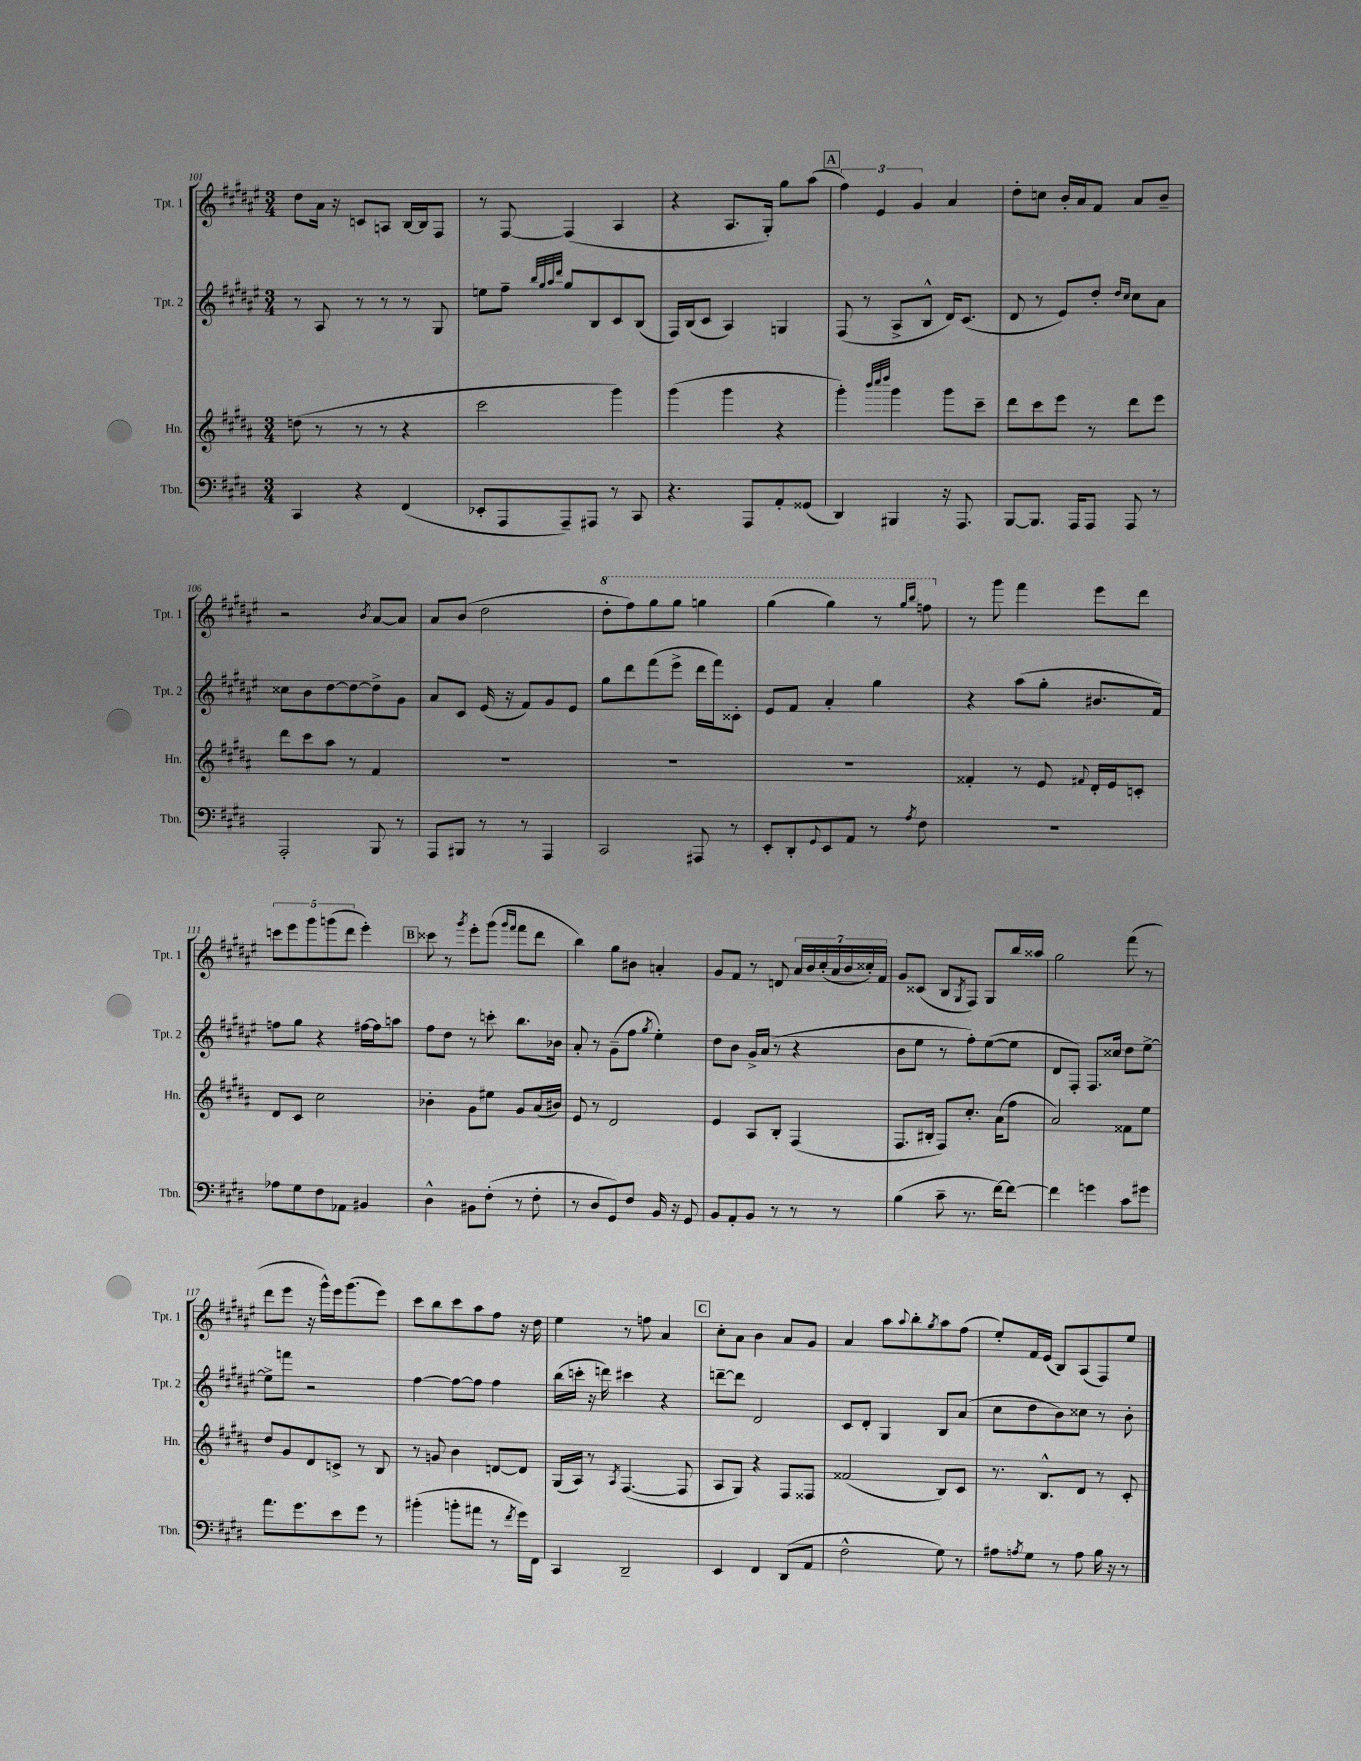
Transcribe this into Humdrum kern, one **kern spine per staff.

**kern	**kern	**kern	**kern
*staff4	*staff3	*staff2	*staff1
*clefF4	*clefG2	*clefG2	*clefG2
*k[f#c#g#d#]	*k[f#c#g#d#a#]	*k[f#c#g#d#a#e#]	*k[f#c#g#d#a#e#]
*M3/4	*M3/4	*M3/4	*M3/4
4CC#	(8dd	8r	8dd#
.	8r	8A#	16a#
.	.	.	16r
4r	8r	8r	8c
.	8r	8r	8A
(4FF#	4r	8r	[16B
.	.	.	16B]
.	.	8G#	8F#
=	=	=	=
8EE-'	2ccc#	8ee	8r
8AAA	.	8ff#~	[8F#
.	.	32qqbb	.
.	.	32qqgg#	.
.	.	32qqaa#	.
.	.	32qqddd#	.
8AAA~)	.	8gg#	(4F#]
8AAA#	.	8B	.
8r	4ggg#)	8c#	4A#
8CC#	.	(8B	.
=	=	=	=
4.r	(4ggg#	16F#)	4r
.	.	(16B	.
.	.	8c#	.
.	4ggg#	4A#)	8.A#
8AAA	.	.	.
.	.	.	16G#')
8AA'	4r	4G	8gg#
(8GG##	.	.	(8aa#
=	=	=	=
4DD#)	4ggg#')	(8F#	6ff#)
.	.	8r	.
.	.	.	6e#
.	32qqbbb	.	.
.	32qqcccc#	.	.
.	32qqdddd#	.	.
4BBB#	4ggg#	8A#^	.
.	.	.	6g#
.	.	8B^^	.
16r	8ggg#	16d#)	4a#
8.AAA	.	(8.c#	.
.	8ccc#~	.	.
=	=	=	=
[8BBB	8ddd#	8d#	8dd#'
8.BBB]	8ccc#	8r	8cc
.	8eee	8e#)	16b'
16AAA	.	.	16a#
8AAA	8r	8dd#'	8f#
.	.	16qqdd#	.
.	.	16qqcc#	.
8AAA	8ddd#	8cc#	8a#
8r	8eee	8a#	8b~
=	=	=	=
2AAA'	8ddd#	8cc##	2r
.	8ccc#	8b	.
.	8aa#	[8dd#	.
.	8r	8dd#_	.
.	.	.	8qb
8BBB	4f#	8dd#^]	[8a#
8r	.	8g#	8a#]
=	=	=	=
8AAA	2.r	8a#	8a#
8BBB#	.	8c#	(8b
8r	.	(16e#	2dd#
.	.	16r	.
8r	.	8f#)	.
4AAA	.	8g#	.
.	.	8e#	.
=	=	=	=
2CC#	2.r	8gg#	8ddd#'
.	.	8ddd#	8fff#)
.	.	(8fff#	8ggg#
.	.	8eee#^	8ggg#
8AAA#	.	16ddd#	4ggg
.	.	16fff#)	.
8r	.	8c##'	.
=	=	=	=
8EE'	2.r	8e#	(4ggg#
8DD#'	.	8f#	.
8qqGG#	.	.	.
8EE	.	4a#'	4ggg#)
8AA	.	.	.
8r	.	4gg#	8r
.	.	.	16qqggg#
8qA	.	.	16qqbbb
8F#	.	.	8fff
=	=	=	=
2.r	4f##'	4r	8r
.	.	.	8ggg#
.	8r	(8aa#	4fff#
.	8e	8gg#'	.
.	8qqf#	.	.
.	16d#'	8.b#	8eee#
.	16e	.	.
.	8c'	.	8ddd#
.	.	16f#)	.
=	=	=	=
8A-	8d#	8ff	10ccc
.	.	.	10eee#
8G#	8c#	8gg#	.
.	.	.	10ggg#
8F#	2cc#	4r	.
.	.	.	(10ggg
8AA-	.	.	.
.	.	.	10ddd#
4BB#	.	[16ff#	4eee#')
.	.	16ff#]	.
.	.	8aa	.
=	=	=	=
4D#^^	4b-'	8ff#	8ccc##
.	.	8dd#	8r
.	.	.	8qggg#
8BB#	8g#	8r	8eee#'
(8F#'	8ee#	8ccc'	(8ggg#
.	.	.	16qqggg#
.	.	.	16qqfff#
8r	8g#	8.bb	8fff#
8F#'	(16a#	.	8ddd#
.	16b#)	16b-	.
=	=	=	=
8r	8e	8a#'	4bb)
8D#	8r	8r	.
8GG#)	2d#	(8g#~	8gg#
8F#	.	8ff#	8b#
.	.	8qgg#	.
16BB	.	4ee#')	4a'
16r	.	.	.
8GG#	.	.	.
=	=	=	=
8BB	4e	8dd#	8g#
8AA'	.	8b	8f#
8BB	8A#	16g#^	8r
.	.	(16a#	.
8r	8B'	8r	8d
8r	(4F#	4r	28a#
.	.	.	28b
.	.	.	(28cc#'
.	.	.	28a#
8r	.	.	.
.	.	.	28b
.	.	.	28cc##')
.	.	.	28f#
=	=	=	=
(4B	8.F#	8b	8g#
.	.	8ee#	(8c##
.	16B#'	.	.
8c#~	8F#)	8r	8B
.	.	.	8qG#
8.r	8.cc#'	8ff#')	8F#)
.	.	([8ee#	8G#
[16f#)	(16a#	.	.
8f#_	8ff#	8ee#]	16bb
.	.	.	16aa##
=	=	=	=
4f#]	2a#)	8d#	2gg#
.	.	8F#')	.
4g	.	8.F#	.
.	.	16cc##	.
8c#	8f##	8dd#	(8fff#
8g#	8ee	[8ee#^	8r
=	=	=	=
8.a	8dd#	8ee#^]	8ddd#
.	8g#	8fff	8eee#
8.g#	.	.	.
.	8d#	2r	16r
.	.	.	16ggg#^^)
8e	8c^	.	16eee#
.	.	.	(8.ggg#
8g#	8r	.	.
8r	8B	.	8eee#)
=	=	=	=
(4b#'	8r	[4ff#	8ccc#
.	8g	.	8bb
8b'	4b	8ff#_	8ccc#
8a#	.	8ff#]	8aa#
8r	[8d	4ff#	8ff#
8qf#	.	.	.
16g#)	8d]	.	16r
16FF#	.	.	16dd#
=	=	=	=
4CC#	(16G#	(16bb	4ee#
.	16A#)	16ccc'	.
.	8r	16r	.
.	.	16ddd)	.
.	8qA#	.	.
2DD#~	([4.F#	4ccc#	8r
.	.	.	8ff
.	.	4r	4a#
.	8F#]	.	.
=	=	=	=
4EE	8A#	[8ddd~	8cc#'
.	8G#)	8ddd]	8a#
4FF#	4r	2d#	4b
(8DD#	8F#	.	8a#
8AA	8F##	.	8g#
=	=	=	=
2F#^^	(2f##	8c#	4a#
.	.	8d#'	.
.	.	4G#	8aa#
.	.	.	8qqaa#
.	.	.	8bb'
.	.	.	8qgg#
8G#)	8B)	8B	8aa#
8r	8c#	(8a#	(8ff#
=	=	=	=
8A#	8.r	8cc#	8ee#')
8qA	.	.	.
8G#	.	8dd#	16f#
.	8.B^^	.	(16e#
8r	.	8b)	8B)
8A	8d#	8cc##	(8A#
16B	8r	8r	8F#)
16r	.	.	.
8r	8c#'	8b'	8ee#
==	==	==	==
*-	*-	*-	*-
